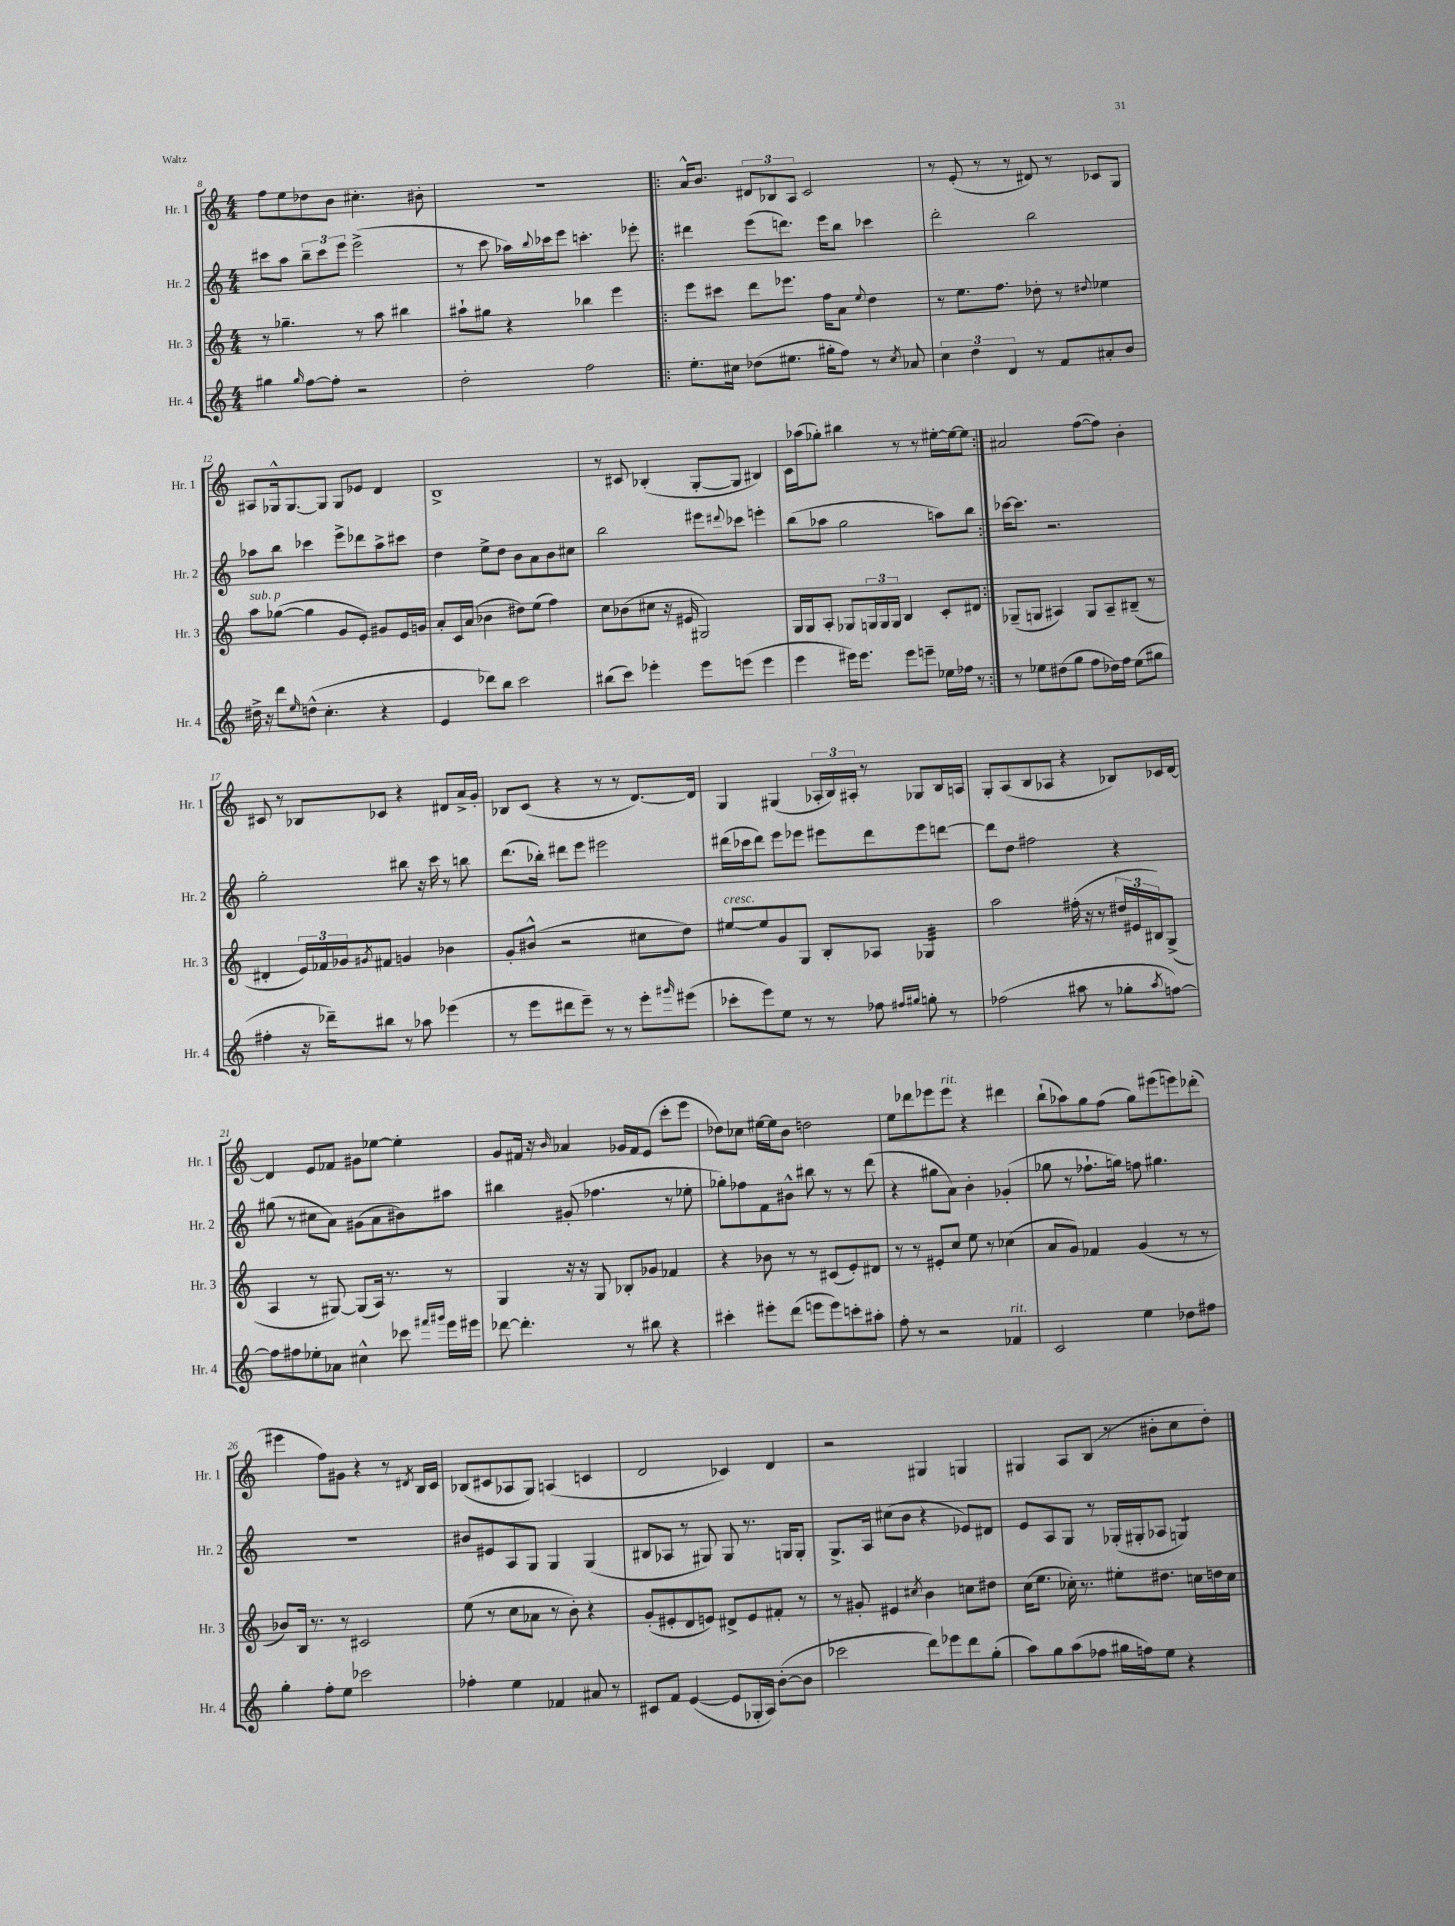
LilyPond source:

<<
\new StaffGroup <<
\new Staff = "s0" \with { instrumentName = "Hr. 1" shortInstrumentName = "Hr. 1" } {
    \clef treble \key c \major \numericTimeSignature \time 4/4
    f''8 e''8 des''8 b'8 cis''4.-. bis'8-. |
    r1 |
    \repeat volta 2 { a'16-^ b'8. \tuplet 3/2 { dis'8 bes8 a8 } c'2 |
    r8 e'8-.( r8 r8 dis'8) r8 ces'8 g8 |
    ais8 ges16-^ ges8.~ ges8 ges8 ees'8 d'4 |
    b1-> |
    r8 cis'8 bes4-.( g8~-. g8 bis4) |
    c'16 aes''16( ges''8-.) bis''4 r8 r8 eis''16~-. eis''16~ eis''8 | }
    ais'2 f''8~( f''8) b'4-. |
    cis'8 r8 bes8 ces'8 r4 dis'8 a'16-> g'16-. |
    bes8 c'8( r4 r8 r8 d'8.~) d'16 |
    g4 gis4( \tuplet 3/2 { aes16-. b16) ais16-. } r8 ges8 b16 a16 |
    g8-. a8( b8 aes8 r4 bes8) ces'16 d'16~ |
    d'4 e'8 fes'8 gis'8 ees''8~ ees''4-. |
    g'8 fis'16 r16 \grace { b'16 } aes'4 ges'16 fis'16 e'8( c'''8-. e'''8 |
    des''8) ces''8 eis''16~ eis''16 b'8 d''2 |
    e''8 des'''8 ees'''8 ees'''8^\markup { \italic "rit." } r4 dis'''4 |
    b''8-!( aes''8) g''8 f''8( g''8) eis'''8( e'''8) des'''8-.( |
    eis'''4 f''8) gis'8 r4 r8 \acciaccatura { dis'8 } b16 c'16 |
    bes8( cis'8 aes8 g8) a4( c'4 |
    d'2 ces'4) d'4 |
    r2 gis4 g4 |
    gis4 a8 b8( r8 bis'8-. c''8 d''8-.) \bar "|." |
}
\new Staff = "s1" \with { instrumentName = "Hr. 2" shortInstrumentName = "Hr. 2" } {
    \clef treble \key c \major \numericTimeSignature \time 4/4
    cis'''8 a''8 \tuplet 3/2 { b''8-- cis'''8 e'''8 } e'''2->( |
    r8 c'''8 aes''16) \appoggiatura { b''8 } ces'''16 e'''8 c'''4.-. ees'''8-. |
    \repeat volta 2 { dis'''4 e'''8( d'''8.) e'''16 b''8 ces'''4 |
    d'''2-. b''2 |
    aes''8 b''8 ces'''4 e'''8-> des'''8 aes''8-> cis'''8 |
    d''4 e''8-> d''8 b'8 a'8 b'8 cis''8 |
    b''2 eis'''8 \appoggiatura { dis'''8 } ces'''8 e'''4-. |
    b''8( aes''8 g''2 a''8) b''8 | }
    ces'''16~ ces'''8. r2. |
    g''2-. bis''8 r16 c'''16 r8 b''8 |
    d'''8.( bes''16-.) dis'''8 e'''8 eis'''2 |
    dis'''16( ces'''16 dis'''8) e'''8 ees'''8 eis'''8 dis'''8 eis'''8 d'''8~ |
    d'''8 d''8 fis''2 r4 |
    gis''8( r8 cis''8 a'8) gis'8( a'8 bis'8) ais''8 |
    bis''4 gis'8-.( fes''4. r8 ees''8-. |
    ges''8-.) fes''8 f'8 bis'8-^ bis''8 r8 r8 d'''8( |
    r4 gis''8 a'8) b'4-. ges'4-.( |
    ges''8 r8 fes''8.-! g''16) f''8 gis''4. |
    r1 |
    bis'8 eis'8 a8 g8 g4 g4( |
    bis8 aes8 r8 gis8) gis8 r8. g16 g8-. |
    g8.-> a16 cis''8( b'8 r4 ees'8) dis'8 |
    e'8 a8 g8 r8 ges16-.( gis16-. aes8 g4:8) \bar "|." |
}
\new Staff = "s2" \with { instrumentName = "Hr. 3" shortInstrumentName = "Hr. 3" } {
    \clef treble \key c \major \numericTimeSignature \time 4/4
    r8 ges''4.-- r8 a''8 bis''4 |
    ais''8-! gis''8 r4 bes''4 e'''4 |
    \repeat volta 2 { e'''8 cis'''8 d'''8 ees'''8. f''16 a'8 \appoggiatura { e''8 } d''4 |
    r8 e''8. f''8. des''8-. r8 \appoggiatura { dis''8 } ees''4 |
    a''8^\markup { \italic "sub. p" } ges''8~( ges''4 g'8 e'8-.) gis'8 e'16 g'16 |
    a'8-. c'16 a'16( bes'4 dis''8) e''8( f''4) |
    c''8 bes'8( cis''8 r16 eis'16 gis2) |
    g16 g16 a8-. ges8 \tuplet 3/2 { g16 g16 g16 } b4 c'8-. dis'8 | }
    ges8--( g8 ais4) g8 ais8-- bis8--( r8 |
    dis'4-. \tuplet 3/2 { e'16) fes'16 ges'16 } \acciaccatura { gis'8 } fis'8 g'4 bes'4 |
    g'8-. bis'8-^( r2 cis''8 d''8) |
    eis''8~^\markup { \italic "cresc." } eis''8 g'8 g8 b8-. aes8 ges4:32 |
    a''2 fis''16-.( r16 r8 \tuplet 3/2 { dis''16 eis'16 bis16) } g8->( |
    a4 r8 gis8~) gis8( a16) r8. r8 |
    g4 r16 r16 g8 bes8-. ges'8 fes'4 |
    r4 bes'8 r8 r8 cis'8( e'8-.) dis'8 |
    r8 r8 eis'8-. c''8 e''8 r8 ces''4( |
    a'8 g'8) fes'4 g'4( r8 r8 |
    bes'8) b16 r8. r8 cis'2 |
    e''8( r8 c''8 aes'8 r8 b'8-.) r4 |
    g'8-.( eis'8-. d'8 e'8) dis'8-> e'8 fis'8-. r8 |
    r8 gis'8-. eis'4 \acciaccatura { cis''8 } b'4 c''8 dis''8 |
    c''16( e''8. ces''16-.) r8. eis''8-. dis''8. c''16 d''16 c''16 \bar "|." |
}
\new Staff = "s3" \with { instrumentName = "Hr. 4" shortInstrumentName = "Hr. 4" } {
    \clef treble \key c \major \numericTimeSignature \time 4/4
    gis''4 \grace { gis''16 } f''8~ f''8-. r2 |
    d''2-. f''2 |
    \repeat volta 2 { e''8.-. cis''16 des''8( eis''8. gis''16-. f''8) r8 \acciaccatura { cis''8 } aes'8 |
    \tuplet 3/2 { c''4 d''4 d'4 } r8 f'8 ais'8-. b'8 |
    dis''16-> r16 d'''8 \grace { e''16 } d''8-^( c''4.-. r4 |
    e'4 des'''8) b''8 c'''2 |
    bis''8( c'''8) ees'''4-. ees'''8 e'''8( e'''4 |
    e'''4 eis'''16) eis'''8. eis'''8 e'''8-- ees''16 fes''16 r8 | }
    r8 ees''8 dis''8( g''8 f''8 des''16) f''16 ees''8( gis''8 |
    fis''4-. r16 des'''16--) bis''8 r8 aes''8 ees'''4( |
    r8 e'''8 dis'''8 e'''8--) r8 r8 e'''8-. \grace { gis'''16 } eis'''8( |
    ces'''8-. e'''8) e''8 r8 r8 fes''8 \grace { fis''16 gis''16 } g''8-. r8 |
    fes''2( ais''8 r8 ges''8-. \acciaccatura { ais''8 } f''8~) |
    f''8 fis''8 ees''8-. aes'8 cis''4-^ ces'''8 \grace { fis'''16 gis'''16 } e'''16 eis'''16 |
    des'''8~ des'''4.-. r8 bis''8 r4 |
    cis'''4-. eis'''8-. d'''8( e'''8 e'''8) c'''8-. ais''8-. |
    f''8-. r8 r2 fes'4^\markup { \italic "rit." } |
    c'2 e''4 des''8 fis''8 |
    g''4-. f''8-. e''8 ces'''2 |
    fes''4-. e''4 fes'4 ais'8 r8 |
    cis'8 f'8 e'4~( e'8 ges16-. a16) b'8~-.( b'8 |
    ces'''2 d'''8) ees'''8 d'''8 g''8-.( |
    a''8) g''8 a''8( fes''8 gis''16 f''16) e''8 r4 \bar "|." |
}
>>
>>
\layout { \context { \Score currentBarNumber = #8 } }
